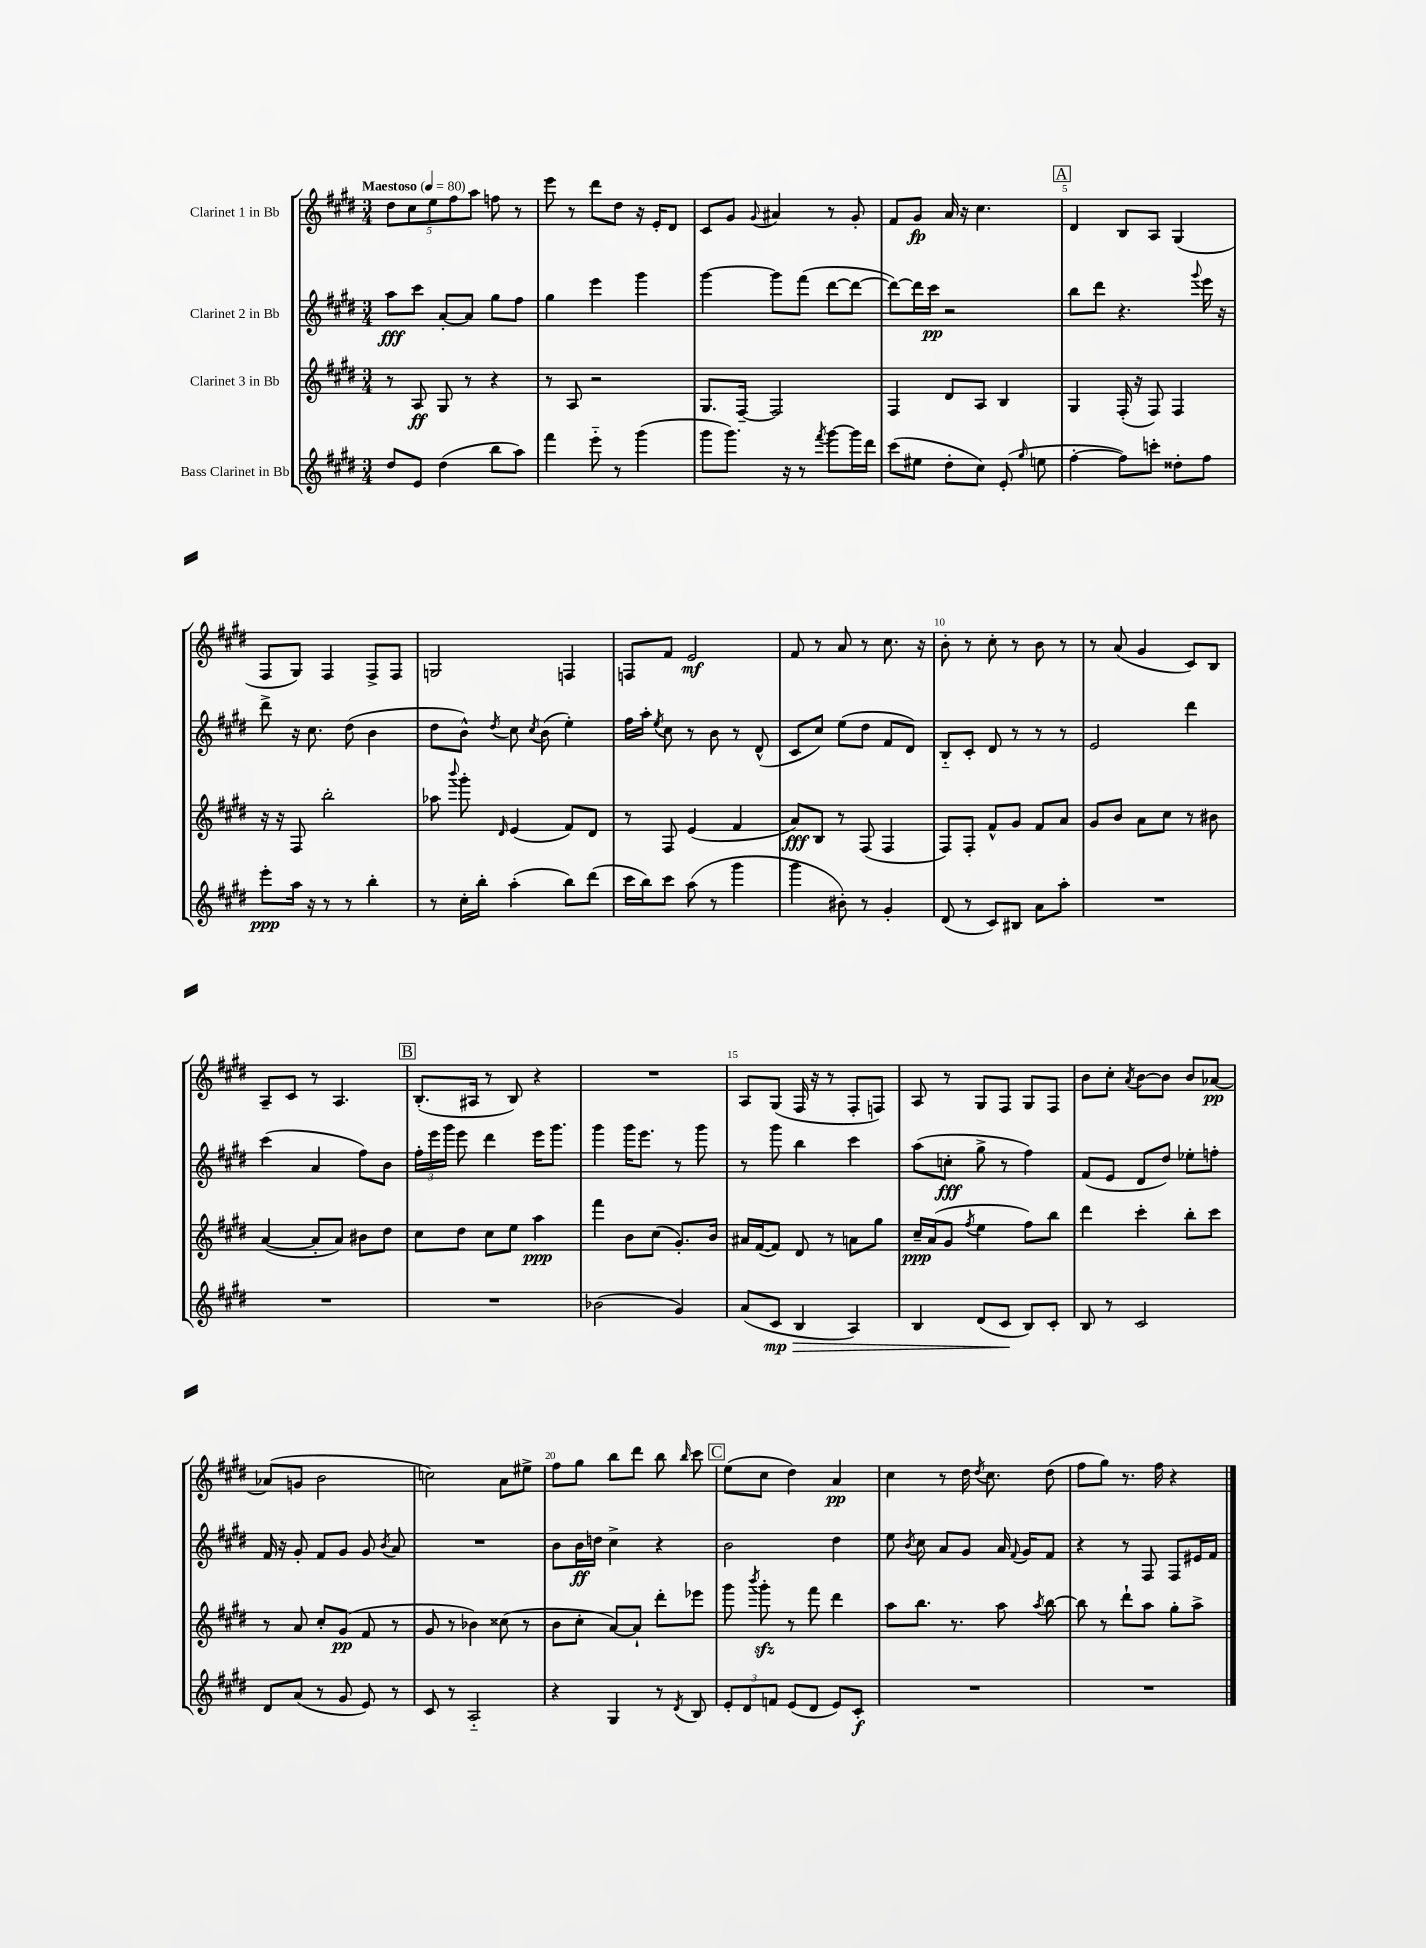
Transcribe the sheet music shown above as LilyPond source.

<<
\new StaffGroup <<
\new Staff = "s0" \with { instrumentName = "Clarinet 1 in Bb" } {
    \clef treble \key e \major \numericTimeSignature \time 3/4 \tempo "Maestoso" 4 = 80
    \autoBeamOff \tuplet 5/4 { dis''8[ cis''8 e''8 fis''8 a''8] } f''8 r8 |
    e'''8 r8 dis'''8[ dis''8] r16 e'16[-. dis'8] |
    cis'8[ gis'8] \appoggiatura { gis'8 } ais'4 r8 gis'8-. |
    fis'8[ gis'8]\fp a'16 r16 cis''4. |
    \mark \markup { \box "A" } dis'4 b8[ a8] gis4( |
    fis8[ gis8]) fis4 fis8[-> fis8] |
    g2 f4 |
    f8[ fis'8] e'2\mf |
    fis'8 r8 a'8 r8 cis''8. r16 |
    b'8-. r8 cis''8-. r8 b'8 r8 |
    r8 a'8( gis'4 cis'8[) b8] |
    a8[-- cis'8] r8 a4. |
    \mark \markup { \box "B" } b8.[-.( ais16] r8 b8) r4 |
    R2. |
    a8[ gis8]( fis16 r16 r8 fis8[-. f8]) |
    a8 r8 gis8[ fis8] gis8[ fis8] |
    b'8[ cis''8]-. \acciaccatura { a'8 } b'8[~ b'8] b'8[ aes'8]~\pp |
    aes'8[( g'8] b'2 |
    c''2) a'8[ eis''8]-> |
    fis''8[ gis''8] b''8[ dis'''8] b''8 \grace { b''16 } cis'''8 |
    \mark \markup { \box "C" } e''8[( cis''8] dis''4) a'4\pp |
    cis''4 r8 dis''16 \acciaccatura { dis''8 } cis''8. dis''8( |
    fis''8[ gis''8]) r8. fis''16 r4 \bar "|." |
}
\new Staff = "s1" \with { instrumentName = "Clarinet 2 in Bb" } {
    \clef treble \key e \major \numericTimeSignature \time 3/4
    \autoBeamOff a''8[\fff cis'''8] a'8[~-. a'8] gis''8[ fis''8] |
    gis''4 e'''4 gis'''4 |
    gis'''4~ gis'''8[ fis'''8]( dis'''8[~ dis'''8]~ |
    dis'''8[~) dis'''16 cis'''16]\pp r2 |
    \mark \markup { \box "A" } b''8[ dis'''8] r4. \appoggiatura { gis'''8 } e'''16 r16 |
    dis'''8-> r16 cis''8. dis''8( b'4 |
    dis''8[ b'8]-^) \acciaccatura { dis''8 } cis''8 \acciaccatura { cis''8 } b'8( e''4-.) |
    fis''16[ a''16]-. \acciaccatura { e''8 } cis''8 r8 b'8 r8 dis'8-^( |
    cis'8[ cis''8]) e''8[( dis''8] fis'8[ dis'8]) |
    b8[-_ cis'8]-. dis'8 r8 r8 r8 |
    e'2 dis'''4 |
    cis'''4( a'4 fis''8[) b'8] |
    \mark \markup { \box "B" } \tuplet 3/2 { fis''16[-. e'''16 gis'''16] } e'''8 dis'''4 e'''16[ gis'''8.] |
    gis'''4 gis'''16[ e'''8.] r8 gis'''8 |
    r8 gis'''8 b''4 cis'''4 |
    a''8[( c''8]-.\fff gis''8-> r8 fis''4) |
    fis'8[( e'8] dis'8[ dis''8]) ees''8[-. f''8]-. |
    fis'16 r16 gis'8-. fis'8[ gis'8] gis'8 \acciaccatura { b'8 } a'8 |
    R2. |
    b'8[ b'16\ff d''16] cis''4-> r4 |
    \mark \markup { \box "C" } b'2 dis''4 |
    e''8 \acciaccatura { b'8 } cis''8 a'8[ gis'8] a'16 \appoggiatura { fis'8 } gis'16[ fis'8] |
    r4 r8 fis8 fis8[ eis'16 fis'16] \bar "|." |
}
\new Staff = "s2" \with { instrumentName = "Clarinet 3 in Bb" } {
    \clef treble \key e \major \numericTimeSignature \time 3/4
    \autoBeamOff r8 a8\ff gis8 r8 r4 |
    r8 a8 r2 |
    gis8.[ fis16]~-- fis2 |
    fis4 dis'8[ a8] b4 |
    \mark \markup { \box "A" } gis4 fis16-.( r16 fis8) fis4 |
    r16 r16 fis8 b''2-. |
    aes''8 \appoggiatura { b'''8 } gis'''8-. \grace { dis'16 } e'4( fis'8[) dis'8] |
    r8 fis8 e'4( fis'4 |
    a'8[\fff) b8] r8 fis8( fis4 |
    fis8[) fis8]-. fis'8[-^ gis'8] fis'8[ a'8] |
    gis'8[ b'8] a'8[ cis''8] r8 bis'8 |
    a'4~( a'8[-. a'8]) bis'8[ dis''8] |
    \mark \markup { \box "B" } cis''8[ dis''8] cis''8[ e''8] a''4\ppp |
    fis'''4 b'8[ cis''8]( gis'8.[-.) b'16] |
    ais'16[ fis'16~( fis'8]) dis'8 r8 a'8[ gis''8] |
    cis''16[--\ppp a'16( gis'8] \acciaccatura { fis''8 } e''4 fis''8[) b''8] |
    dis'''4 cis'''4-. b''8[-. cis'''8] |
    r8 a'8 cis''8[-. gis'8]\pp( fis'8 r8 |
    gis'8 r8 bes'4) cisis''8( r8 |
    b'8[ cis''8]-. a'8[~) a'8]-! dis'''8[-. ees'''8] |
    \mark \markup { \box "C" } gis'''8 \acciaccatura { b'''8 } gis'''8-.\sfz r8 fis'''8 dis'''4 |
    a''8[ b''8.] r8. a''8 \acciaccatura { a''8 } b''8~ |
    b''8 r8 dis'''8[-! a''8] gis''8[-. a''8]-> \bar "|." |
}
\new Staff = "s3" \with { instrumentName = "Bass Clarinet in Bb" } {
    \clef treble \key e \major \numericTimeSignature \time 3/4
    \autoBeamOff dis''8[ e'8] dis''4( b''8[ a''8]) |
    fis'''4 e'''8-_ r8 gis'''4( |
    gis'''8[ gis'''8.]) r16 r8 \acciaccatura { fis'''8 } gis'''8[~ gis'''16 dis'''16] |
    cis'''8[( eis''8] dis''8[-. cis''8]) e'8-.( \grace { gis''16 } e''8 |
    \mark \markup { \box "A" } fis''4~-. fis''8[) c'''8]-. disis''8[-. fis''8] |
    e'''8[-.\ppp a''16] r16 r8 r8 b''4-. |
    r8 cis''16[-. b''16]-. a''4-.( b''8[) dis'''8]( |
    cis'''16[ b''16) cis'''8] a''8( r8 gis'''4 |
    gis'''4 bis'8-.) r8 gis'4-. |
    dis'8( r8 cis'8[) bis8] a'8[ a''8]-. |
    R2. |
    R2. |
    \mark \markup { \box "B" } R2. |
    bes'2( gis'4) |
    a'8[( cis'8]\mp\> b4 a4) |
    b4 dis'8[( cis'8]\! b8[) cis'8]-. |
    b8 r8 cis'2 |
    dis'8[ a'8]( r8 gis'8 e'8) r8 |
    cis'8 r8 a2-_ |
    r4 gis4 r8 \acciaccatura { dis'8 } b8 |
    \mark \markup { \box "C" } \tuplet 3/2 { e'8[-. dis'8 f'8] } e'8[( dis'8] e'8[) cis'8]-.\f |
    R2. |
    R2. \bar "|." |
}
>>
>>
\layout { \context { \Score \override BarNumber.break-visibility = ##(#f #t #t) barNumberVisibility = #(every-nth-bar-number-visible 5) } }
